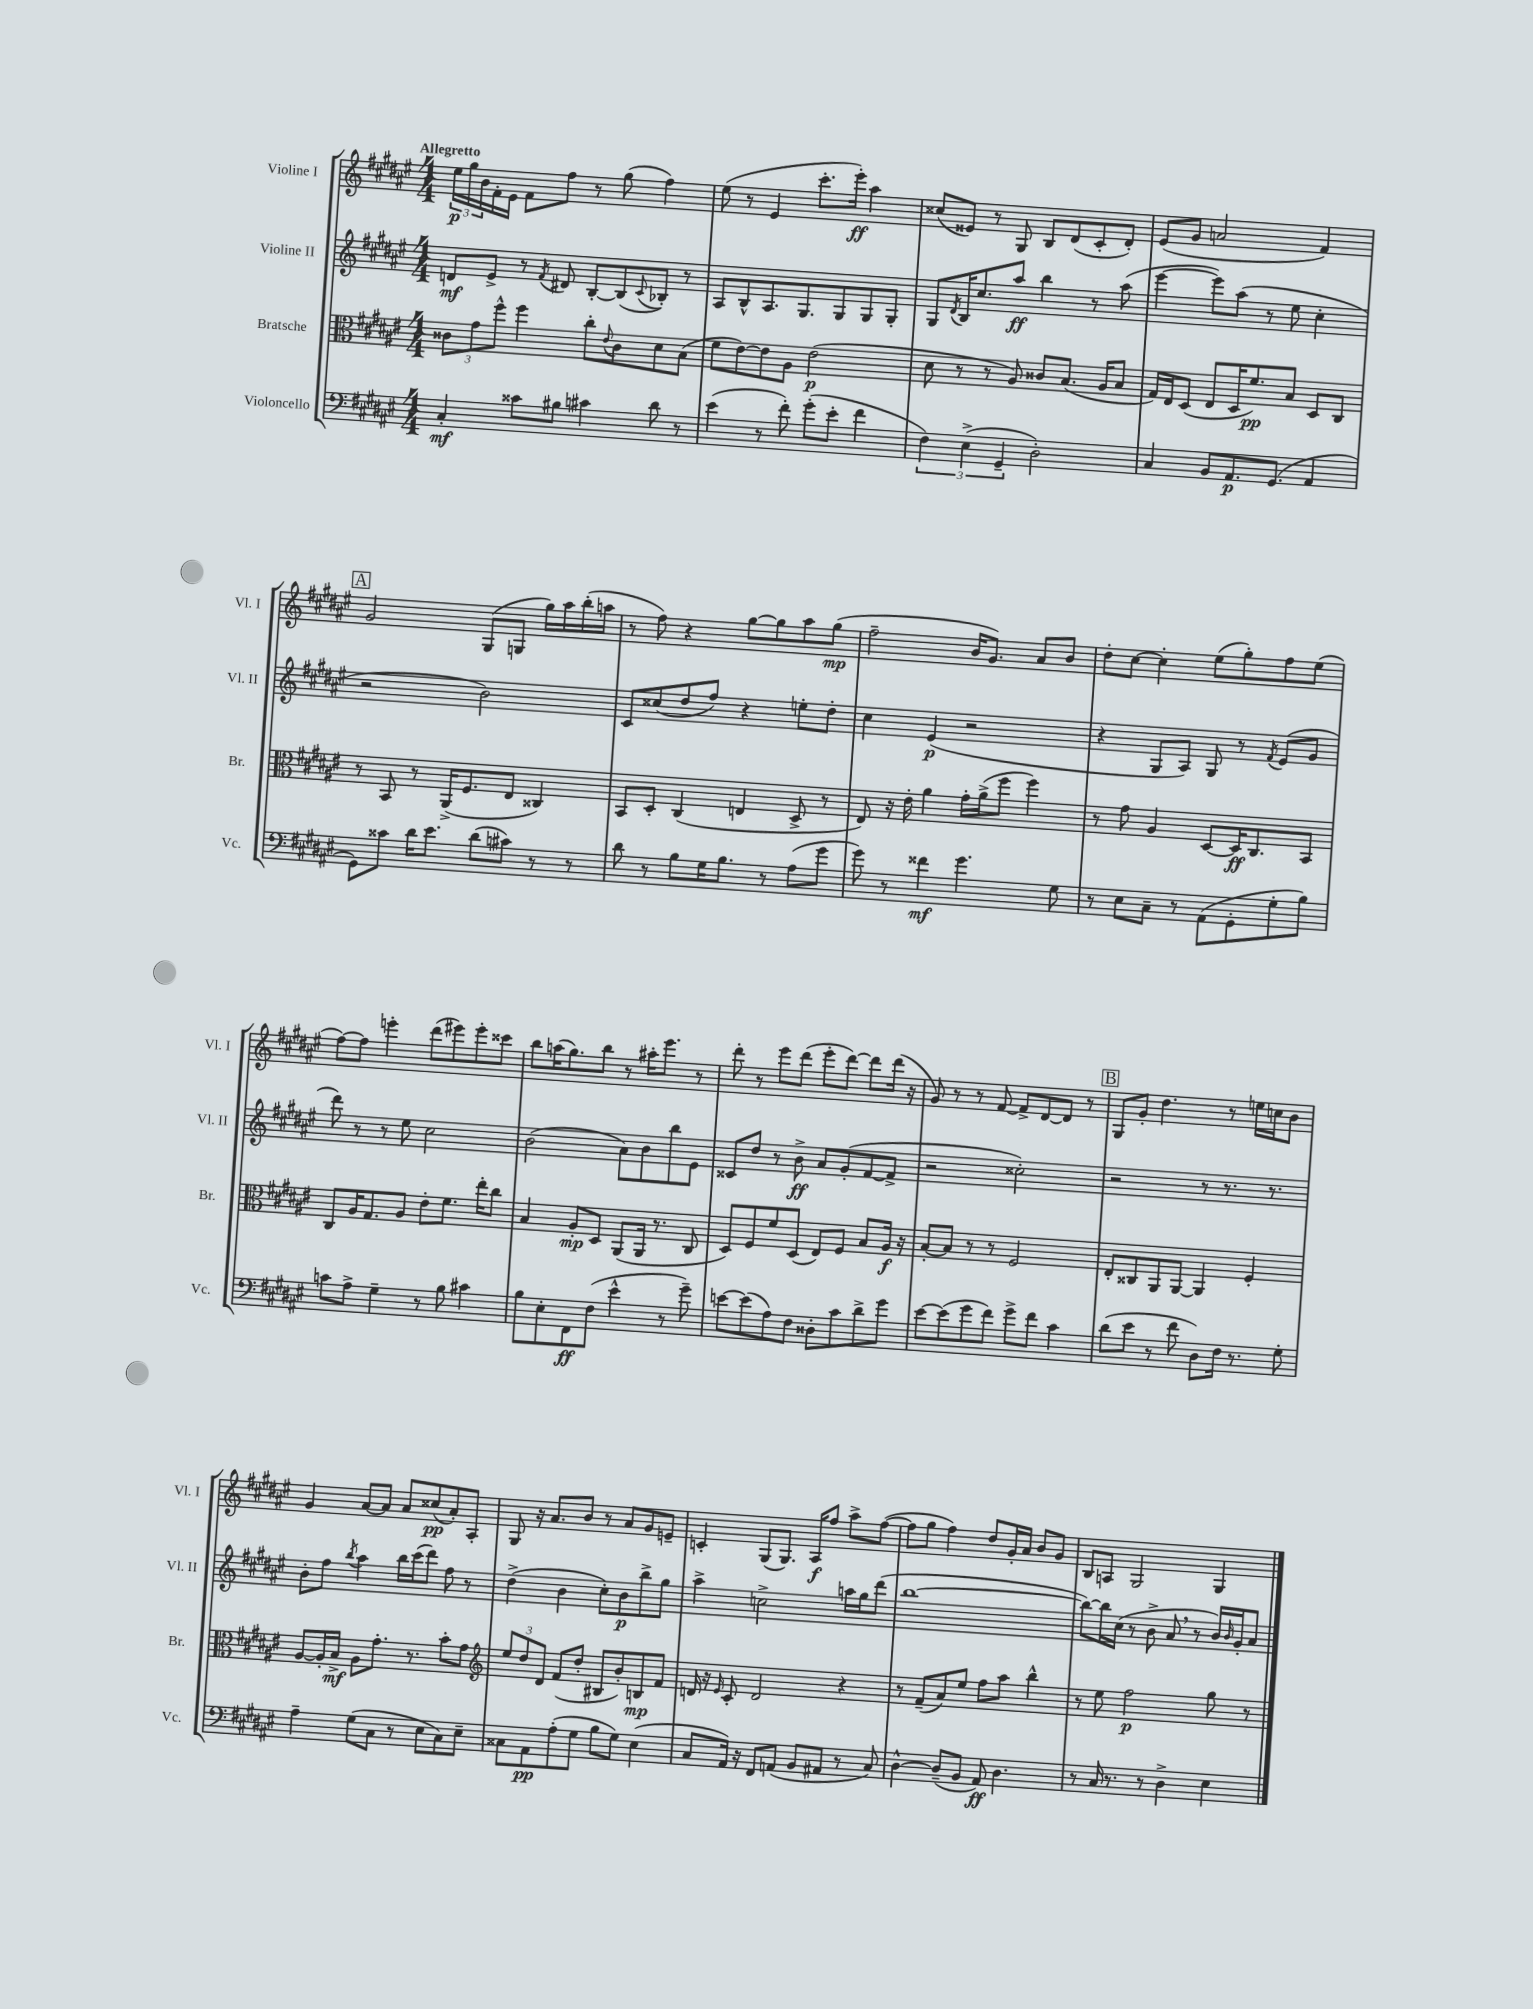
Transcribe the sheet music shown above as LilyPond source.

<<
\new StaffGroup <<
\new Staff = "s0" \with { instrumentName = "Violine I" shortInstrumentName = "Vl. I" } {
    \clef treble \key fis \major \numericTimeSignature \time 4/4 \tempo "Allegretto"
    \tuplet 3/2 { eis''16\p gis''16 b'16 } fis'16-. eis'16 fis'8 fis''8 r8 gis''8( fis''4) |
    eis''8( r8 eis'4 cis'''8.-. eis'''16-.\ff) ais''4 |
    cisis''8( eisis'8) r8 gis8 b8 dis'8( cis'8-. dis'8-.) |
    eis'8( gis'8 a'2 fis'4) |
    \mark \markup { \box "A" } gis'2 gis8( g8 gis''16) ais''16 b''16-.( a''16 |
    r8 fis''8) r4 gis''8~ gis''8 ais''8 gis''8\mp( |
    fis''2-- b'16 gis'8.) ais'8 b'8 |
    dis''8-. cis''8~ cis''4-. eis''8( gis''8-.) fis''8 eis''8( |
    fis''8~) fis''8 e'''4-. dis'''8( eis'''8) eis'''8-. cisis'''8 |
    b''8 a''16( gis''8.) b''8 r8 ais''16-. eis'''8. r8 |
    dis'''8-. r8 eis'''8 dis'''8( eis'''8-. dis'''8~) dis'''8 dis'''16( r16 |
    gis'8) r8 r8 fis'8~ fis'8-> dis'8~ dis'8 r8 |
    \mark \markup { \box "B" } gis8 gis'8-. dis''4. r8 e''16 c''16 b'8 |
    gis'4 ais'8~ ais'8 ais'8 cisis''8\pp( ais'8-.) ais8-. |
    gis8 r16 ais'8. b'8 r8 ais'8 gis'8 e'8-- |
    c'4-. gis8( gis8.) ais16\f fis''8 ais''8-> fis''8~( |
    fis''8 gis''8 fis''4) dis''8 gis'16-. ais'16 b'8 gis'8 |
    b8 a8 gis2 gis4 \bar "|." |
}
\new Staff = "s1" \with { instrumentName = "Violine II" shortInstrumentName = "Vl. II" } {
    \clef treble \key fis \major \numericTimeSignature \time 4/4
    d'8\mf eis'8-> r8 \acciaccatura { fis'8 } dis'8 b8~-. b8( \appoggiatura { cis'8 } bes8-.) r8 |
    ais8 b8-^ ais8. gis8. gis8 gis8 gis8-. |
    gis8 \acciaccatura { dis'8 } b16 cis''8. ais''8\ff b''4 r8 ais''8( |
    eis'''4~ eis'''8) ais''8( r8 eis''8 cis''4-. |
    \mark \markup { \box "A" } r2 b'2) |
    cis'8 cisis''8( dis''8 fis''8) r4 e''8-. dis''8-. |
    cis''4 eis'4\p( r2 |
    r4 gis8 ais8) gis8 r8 \acciaccatura { fis'8 } eis'8( gis'8 |
    dis'''8) r8 r8 eis''8 cis''2 |
    b'2( ais'8) b'8 b''8 eis'8 |
    cisis'8 dis''8 r8 b'8->\ff ais'8 gis'8-.( fis'8~ fis'8-> |
    r2 cisis''2-.) |
    \mark \markup { \box "B" } r2 r8 r8. r8. |
    b'8-. fis''8 \acciaccatura { b''8 } ais''4 b''16 cis'''16( dis'''8) fis''8 r8 |
    dis''4->( b'4 cis''8-.) b'8\p b''8-> gis''8 |
    ais''4-> c''2-> a''16 gis''16 dis'''8( |
    b''1~ |
    b''8~) b''16 cis''16( r8 b'8-> ais'8 \breathe r8 b'16) \grace { b'16 } gis'16-. ais'8 \bar "|." |
}
\new Staff = "s2" \with { instrumentName = "Bratsche" shortInstrumentName = "Br." } {
    \clef alto \key fis \major \numericTimeSignature \time 4/4
    \tuplet 3/2 { cisis'8 gis'8 fis''8-^ } fis''4 cis''8-. \appoggiatura { eis'8 } cisis'8 dis'8 b8( |
    fis'8 eis'8~) eis'8 ais8 eis'2\p( |
    dis'8 r8 r8 ais8) cisis'8 b8.( ais16 b8 |
    gis16) eis16 dis8( eis8 dis16 fis'8.\pp) b8 dis8 cis8 |
    \mark \markup { \box "A" } r8 b,8 r8 ais,16->( fis8. eis8 cisis4) |
    b,8 dis8-. cis4( e4 dis8-> r8 |
    eis8) r16 eis'16-. ais'4 gis'16-. ais'16->( fis''8 fis''4) |
    r8 gis'8 ais4 dis8~ dis16\ff cis8. b,8 |
    cis8 ais16 gis8. ais8 eis'8-. fis'8. eis''16-. cis''8 |
    b4 ais8-.\mp dis8 ais,8( ais,16 r8. cis8 |
    dis8) fis8 fis'8 dis8( eis8) fis8 b8 ais16\f r16 |
    b8~-. b8 r8 r8 fis2 |
    \mark \markup { \box "B" } eis8-. cisis8 ais,8 ais,8~ ais,4 fis4-. |
    ais8~ ais16-. b16->\mf ais8 gis'8.-. r8. b'8-. gis'8 |
    \clef treble \tuplet 3/2 { eis''8 dis''8 dis'8 } fis'8( dis''8-. bis8 b'8-.) b8\mp fis'8 |
    d'16 r16 \grace { eis'16 } cis'8-. d'2 r4 |
    r8 fis'8--( ais'8) eis''8 fis''8 ais''8 b''4-^ |
    r8 eis''8 fis''2\p gis''8 r8 \bar "|." |
}
\new Staff = "s3" \with { instrumentName = "Violoncello" shortInstrumentName = "Vc." } {
    \clef bass \key fis \major \numericTimeSignature \time 4/4
    cis4-.\mf cisis'8 bis8 cis'4 dis'8 r8 |
    eis'4( r8 fis'8-.) gis'8-.( eis'8-. fis'4 |
    \tuplet 3/2 { fis4) eis4->( gis,4-- } dis2-.) |
    cis4 b,8 ais,8.\p gis,8.( ais,4 |
    \mark \markup { \box "A" } gis,8) cisis'8 dis'16 eis'8. dis'8( cis'8) r8 r8 |
    dis'8 r8 b8 gis16 b8. r8 ais8( gis'8 |
    gis'8) r8 fisis'4\mf gis'4. gis8 |
    r8 eis8 cis8-- r8 ais,8( gis,8-. gis8-. b8) |
    c'8 ais8-> gis4-- r8 b8 cis'4 |
    b8 eis8-. fis,8\ff fis8( eis'4-^ r8 gis'8--) |
    e'8~ e'8( ais8) fis8 disis8-. cis'8 dis'8-> gis'8 |
    eis'8~ eis'8( gis'8 fis'8) gis'8-> fis'8 cis'4 |
    \mark \markup { \box "B" } dis'8( eis'8 r8 fis'8 dis8) fis16 r8. gis8-. |
    ais4-- gis8( cis8 r8 eis8 cis8) eis8-- |
    cisis8 ais,8\pp ais8-.( gis8 b8 gis8) eis4( |
    cis8 ais,16) r16 fis,8 a,8( b,8 ais,8 r8 cis8) |
    dis4~-^ dis8--( b,8 ais,8\ff) dis4. |
    r8 cis16 r8. r8 dis4-> eis4 \bar "|." |
}
>>
>>
\layout { \context { \Score \remove "Bar_number_engraver" } }
